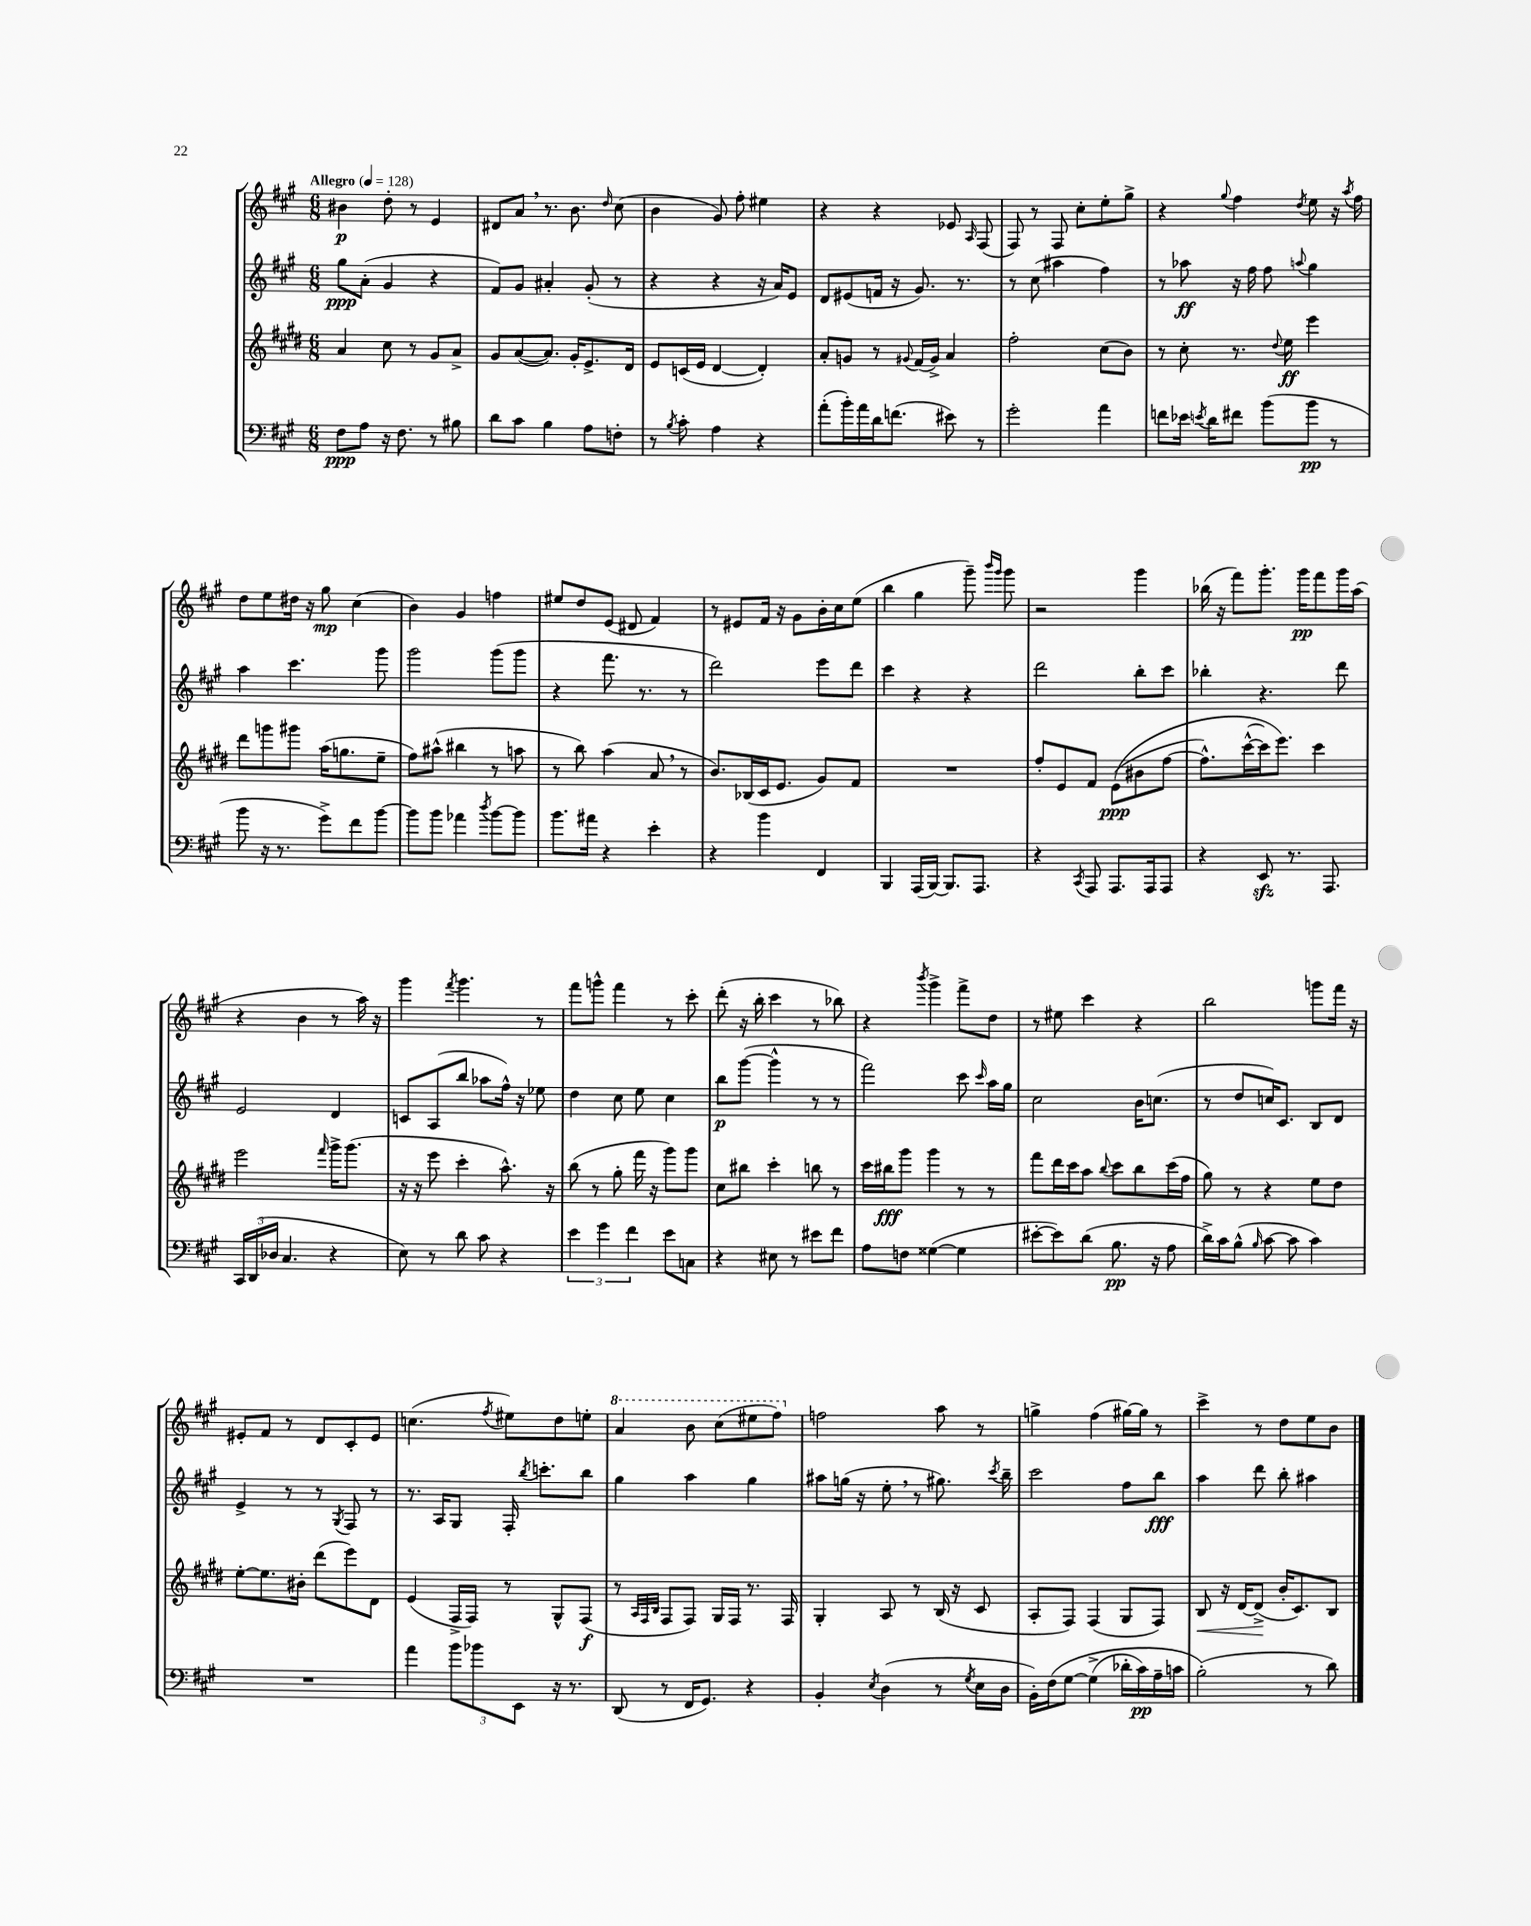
<<
\new StaffGroup <<
\new Staff = "s0" {
    \clef treble \key a \major \numericTimeSignature \time 6/8 \tempo "Allegro" 4 = 128
    \autoBeamOff bis'4\p d''8-. r8 e'4 |
    dis'8[ a'8] \breathe r8. b'8. \grace { d''16 } cis''8( |
    b'4 gis'8) fis''8-. eis''4 |
    r4 r4 ees'8 \grace { a16 } fis8( |
    fis8) r8 fis8 cis''8[-. e''8-. gis''8]-> |
    r4 \appoggiatura { gis''8 } fis''4 \acciaccatura { d''8 } e''8 r16 \acciaccatura { a''8 } fis''16 |
    d''8[ e''8 dis''16] r16 gis''8\mp cis''4( |
    b'4) gis'4 f''4 |
    eis''8[ d''8 e'8]( dis'8 fis'4) |
    r8 eis'8[ fis'16] r16 gis'8[ b'16-. cis''16 e''8]( |
    b''4 gis''4 gis'''8--) \grace { b'''16[ gis'''16] } gis'''8 |
    r2 gis'''4 |
    bes''16( r16 fis'''8[) gis'''8.]-. gis'''16[\pp fis'''8 gis'''16 a''16]( |
    r4 b'4 r8 a''16) r16 |
    gis'''4 \acciaccatura { fis'''8 } gis'''4. r8 |
    fis'''8[ g'''8]-^ fis'''4 r8 cis'''8-. |
    d'''8-.( r16 b''16-. cis'''4 r8 bes''8) |
    r4 \acciaccatura { b'''8 } gis'''4-> fis'''8[-> d''8] |
    r8 eis''8 cis'''4 r4 |
    b''2 g'''8[ fis'''16] r16 |
    eis'8[-. fis'8] r8 d'8[ cis'8-. eis'8] |
    c''4.( \acciaccatura { fis''8 } eis''8[) d''8 e''8]-. |
    \ottava #1 a''4 b''8 cis'''8[( eis'''8 fis'''8]) \ottava #0 |
    f''2 a''8 r8 |
    g''4-> fis''4( gis''16[~) gis''16] r8 |
    cis'''4-> r8 d''8[ e''8 b'8] \bar "|." |
}
\new Staff = "s1" {
    \clef treble \key a \major \numericTimeSignature \time 6/8
    \autoBeamOff gis''8[\ppp a'8]-.( gis'4 r4 |
    fis'8[) gis'8] ais'4-. gis'8-.( r8 |
    r4 r4 r16 a'16[) e'8] |
    d'8[ eis'8( f'16] r16 gis'8.) r8. |
    r8 cis''8( ais''4 fis''4) |
    r8 aes''8\ff r16 fis''16 fis''8 \appoggiatura { a''8 } gis''4 |
    a''4 cis'''4. gis'''8 |
    gis'''2 gis'''8[( gis'''8] |
    r4 fis'''8. r8. r8 |
    d'''2) e'''8[ d'''8] |
    cis'''4 r4 r4 |
    d'''2 b''8[-. cis'''8] |
    bes''4-. r4. d'''8 |
    e'2 d'4 |
    c'8[ a8( b''8] aes''8[ fis''16]-^) r16 ees''8 |
    d''4 cis''8 e''8 cis''4 |
    b''8[\p gis'''8]~( gis'''4-^ r8 r8 |
    fis'''2) cis'''8 \grace { cis'''16 } a''16[ gis''16] |
    cis''2 b'16[ c''8.]( |
    r8 d''8[ c''16) cis'8.] b8[ d'8] |
    e'4-> r8 r8 \acciaccatura { gis8 } fis8 r8 |
    r8. a16[ gis8] fis16-. \acciaccatura { b''8 } c'''8.[-. b''8] |
    gis''4 a''4 gis''4 |
    ais''8[ g''16]( r16 e''8-. \breathe r8 gis''8.) \acciaccatura { cis'''8 } b''16-- |
    cis'''2 fis''8[ b''8]\fff |
    a''4 d'''8 b''8-. ais''4 \bar "|." |
}
\new Staff = "s2" {
    \clef treble \key e \major \numericTimeSignature \time 6/8
    \autoBeamOff a'4 cis''8 r8 gis'8[ a'8]-> |
    gis'8[ a'8~( a'8.]) gis'16[-. e'8.-> dis'16] |
    e'8[ c'16( e'16] dis'4~ dis'4-.) |
    a'8[-. g'8] r8 \appoggiatura { gis'8 } fis'16[( gis'16]->) a'4 |
    fis''2-. cis''8[( b'8]) |
    r8 cis''8-. r8. \appoggiatura { dis''8 } e''16\ff e'''4 |
    dis'''8[ g'''8 gis'''8] a''16[( g''8. e''8]-- |
    fis''8[) ais''8]-^( bis''4 r8 a''8 |
    r8 b''8) a''4( a'8 \breathe r8 |
    b'8.[) bes16( cis'16 e'8.] gis'8[) fis'8] |
    R2. |
    fis''8[-. e'8 fis'8] e'8[\ppp(\( bis'8 fis''8]~ |
    fis''8.[-^) cis'''16~-^( cis'''16) e'''8.]\) cis'''4 |
    e'''2 \grace { fis'''16 } gis'''16[-> gis'''8.]( |
    r16 r16 e'''8 cis'''4-. a''8.-^) r16 |
    b''8( r8 gis''8-. fis'''16 r16 gis'''8[) gis'''8] |
    cis''8[ bis''8] cis'''4-. b''8 r8 |
    cis'''16[ bis''16\fff gis'''8] gis'''4 r8 r8 |
    fis'''8[ dis'''16 cis'''16 a''8] \appoggiatura { b''8 } cis'''8[ b''8 cis'''16( fis''16] |
    gis''8) r8 r4 e''8[ dis''8] |
    e''8[~-. e''8. bis'16]-. dis'''8[( e'''8) dis'8] |
    e'4( fis16[-> fis16]) r8 gis8[-^ fis8]\f( |
    r8 \grace { a32[ fis32 b32] } fis8[ fis8]) gis16[ fis16] r8. fis16 |
    gis4-. a8 r8 b16( r16 cis'8 |
    a8[-. fis8]) fis4( gis8[ fis8]) |
    b8\< r16 dis'16[~ dis'8]->\!( b'16[-. cis'8.) b8] \bar "|." |
}
\new Staff = "s3" {
    \clef bass \key a \major \numericTimeSignature \time 6/8
    \autoBeamOff fis8[\ppp a8] r16 fis8. r8 bis8 |
    d'8[ cis'8] b4 a8[ f8]-. |
    r8 \acciaccatura { b8 } cis'8-. a4 r4 |
    a'8[-.( b'16-.) a'16 d'16 f'8.]( eis'8) r8 |
    gis'2-. a'4 |
    f'8[ ees'16] \acciaccatura { e'8 } d'16[ fis'8] b'8[( b'8]\pp r8 |
    b'8 r16 r8. gis'8[->) fis'8 b'8]~ |
    b'8[ b'8] aes'4 \acciaccatura { d''8 } b'8[~ b'8] |
    b'8.[ ais'16] r4 e'4-. |
    r4 b'4 fis,4 |
    b,,4 a,,16[( b,,16]~) b,,8.[ a,,8.] |
    r4 \acciaccatura { cis,8 } a,,8 a,,8.[ a,,16 a,,8] |
    r4 e,8\sfz r8. a,,8. |
    \tuplet 3/2 { cis,16[ d,16( des16] } cis4. r4 |
    e8) r8 d'8 cis'8 r4 |
    \tuplet 3/2 { e'4 gis'4 fis'4 } e'8[ c8] |
    r4 eis8 r8 eis'8[ fis'8] |
    a8[ f8] gisis4~( gisis4 |
    eis'8[~-. eis'8) d'8]( b8.\pp r16 a8 |
    d'16[->) cis'16 b8]-^( \grace { b16 } cis'8~ cis'8 cis'4) |
    R2. |
    a'4 \tuplet 3/2 { b'8[ bes'8 e,8] } r16 r8. |
    d,8( r8 fis,16[ gis,8.]) r4 |
    b,4-. \acciaccatura { e8 } d4( r8 \acciaccatura { gis8 } e16[ d16] |
    b,16[-.) fis16\( gis8]~ gis4->( des'16[-. cis'16\pp) a16-- c'16] |
    b2-.(\) r8 d'8) \bar "|." |
}
>>
>>
\layout { \context { \Score \remove "Bar_number_engraver" } }
